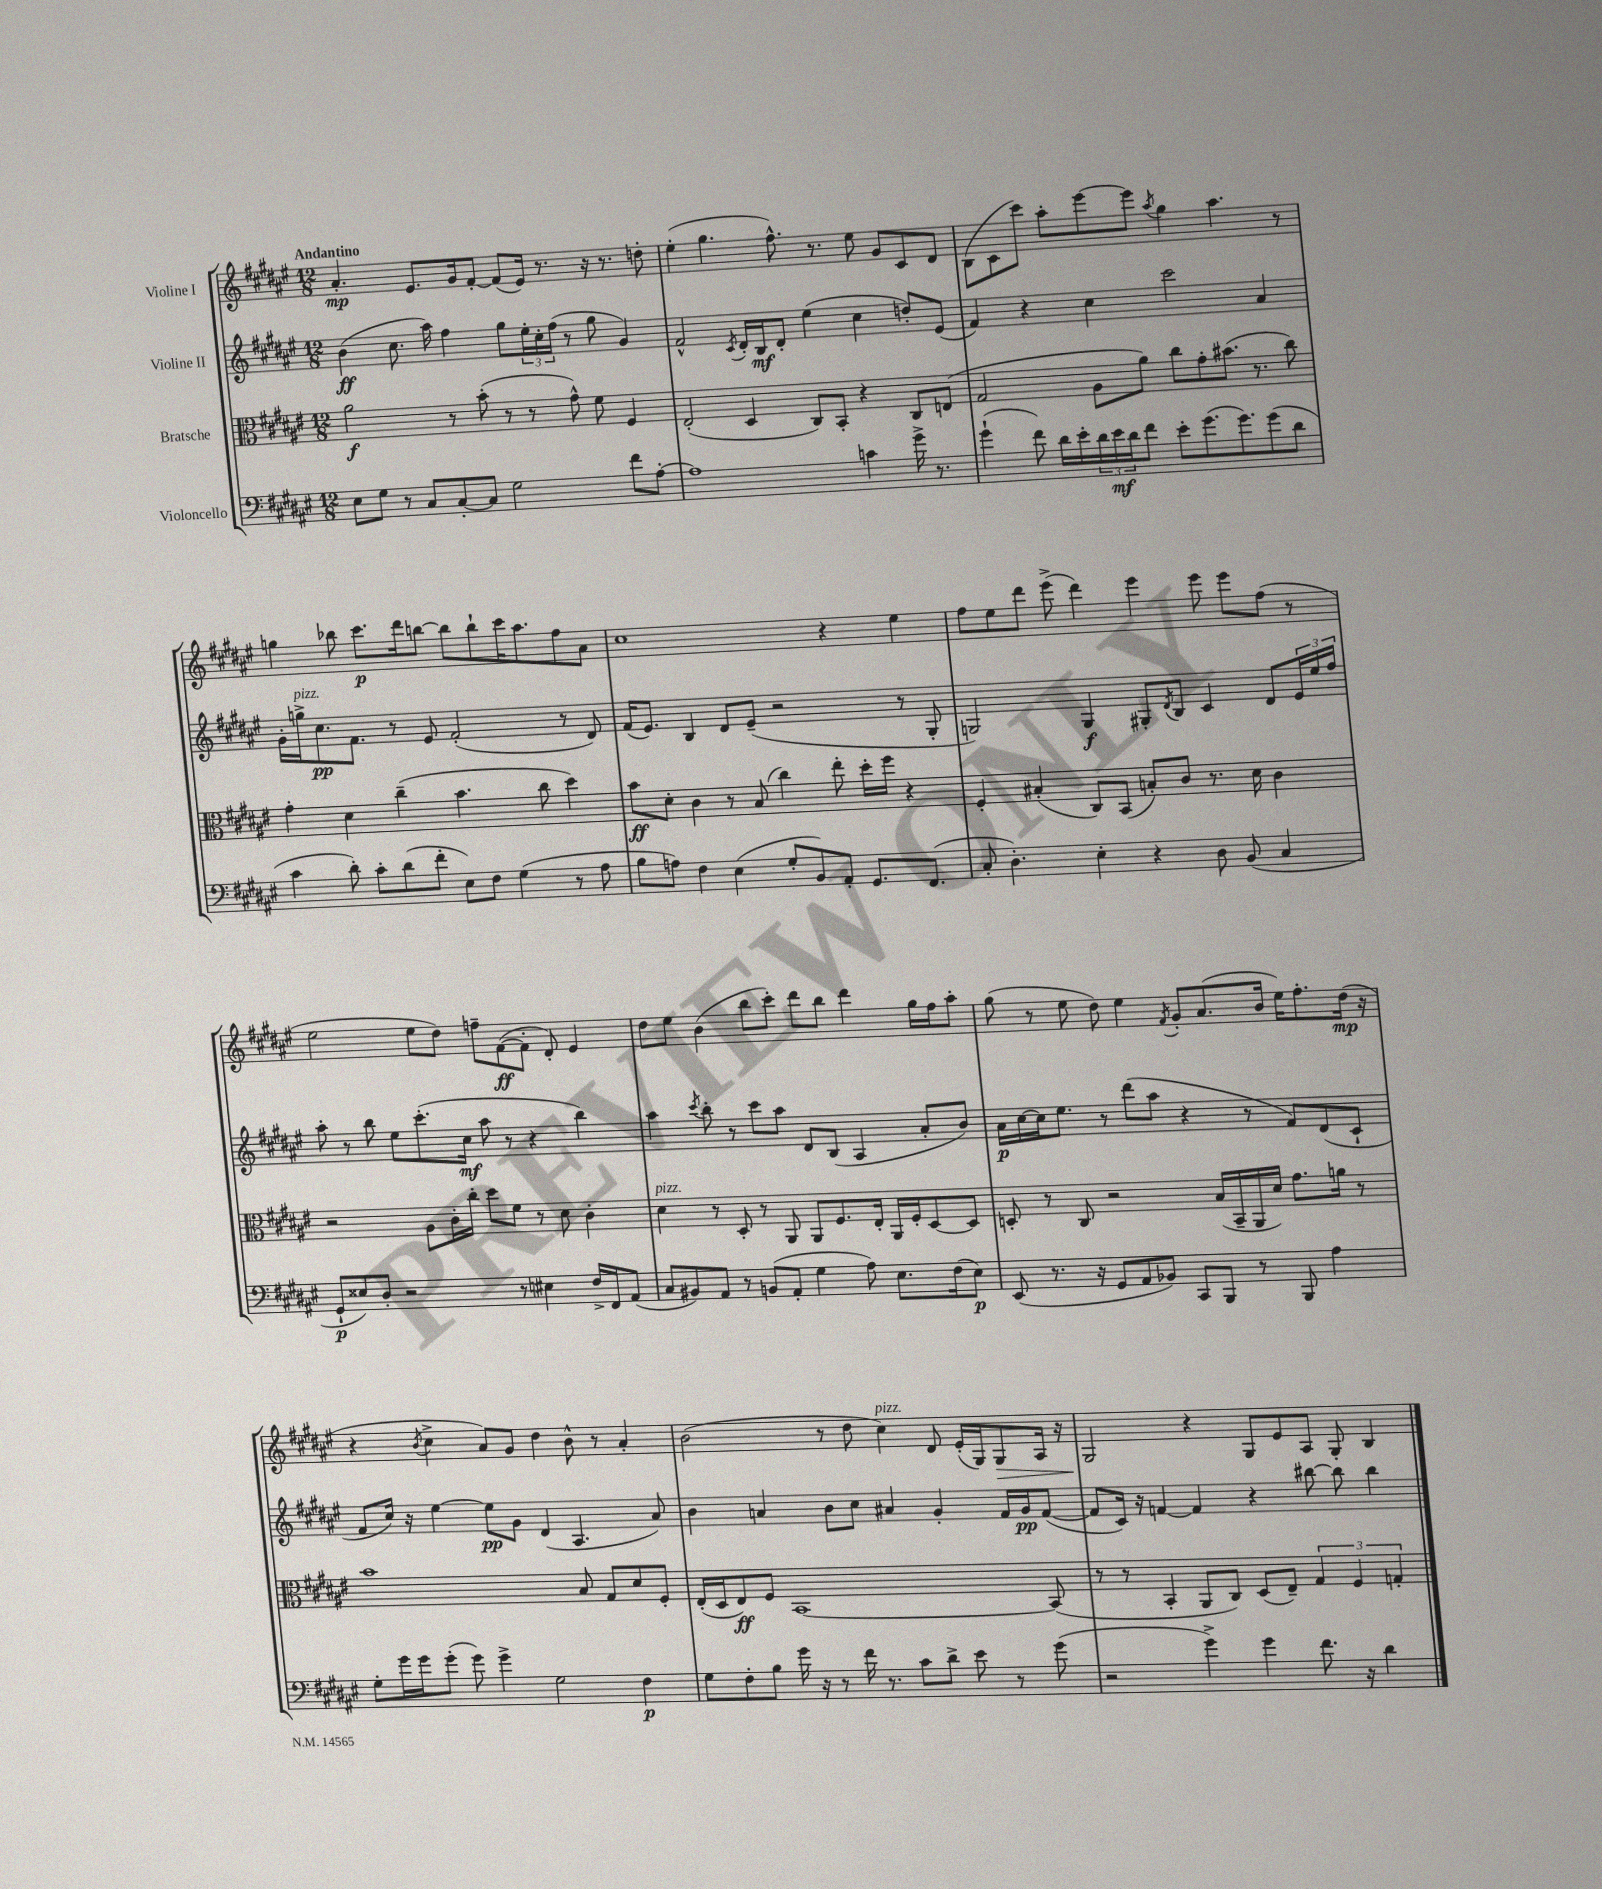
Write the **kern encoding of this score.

**kern	**kern	**kern	**kern
*staff4	*staff3	*staff2	*staff1
*clefF4	*clefC3	*clefG2	*clefG2
*k[f#c#g#d#a#e#]	*k[f#c#g#d#a#e#]	*k[f#c#g#d#a#e#]	*k[f#c#g#d#a#e#]
*M12/8	*M12/8	*M12/8	*M12/8
8E#	2a#	(4b	4.a#'
8G#	.	.	.
8r	.	8.cc#	.
8C#	.	.	8.e#
.	.	16aa#)	.
[8C#'	8r	4ff#	.
.	.	.	16g#
8C#]	(8b'	.	[8f#'
2G#	8r	8gg#	(8f#]
.	8r	24ee#'	16e#)
.	.	24cc#'	.
.	.	.	8.r
.	.	(24ff#	.
.	8g#^^)	8r	.
.	8f#	8gg#	16r
.	.	.	8.r
8f#	4F#	4g#)	.
[8A#'	.	.	8dd'
=	=	=	=
1A#]	(2E#'	2f#^^	(4ee#'
.	.	.	4.gg#
.	.	8qc#	.
.	4D#	16d#'	.
.	.	16B	.
.	.	8d#'	8.ff#^^)
.	8C#)	(4ee#	.
.	.	.	8.r
.	8BB'	.	.
4c	4r	4cc#	8ee#
.	.	.	8g#
16g#^	8C#	8dd')	8c#
8.r	.	.	.
.	(8E	(8e#	8d#
=	=	=	=
(4g#`	2G#	4f#)	(8B
.	.	.	8c#
8f#)	.	4r	8ccc#)
16d#	.	.	8aa#'
16e#'	.	.	.
24d#	8A#	4cc#	[8eee#
24e#	.	.	.
24d#	.	.	.
8f#	8a#)	.	8eee#]
.	.	.	8qaa#
8e#'	8cc#	2ccc#	4gg#
(8.g#	8g#'	.	.
.	(8.b#	.	4.aa#
8.g#)	.	.	.
.	8.r	.	.
(8g#	.	4a#	.
8d#	8cc#)	.	8r
=	=	=	=
4c#	4g#'	16g#'	4gg
.	.	16gg^	.
.	.	8.cc#	.
8d#')	4d#	.	8bb-
.	.	8.f#	.
8c#'	.	.	8.ccc#
(8d#	(4cc#~	8r	.
.	.	.	16ddd#
8f#'	.	8e#	[8bb
8E#)	4.b	(2f#'	8bb]
8F#	.	.	8bb`
(4G#	.	.	16ccc#
.	.	.	8.aa#
.	8cc#	.	.
8r	4dd#)	8r	8ff#
8A#	.	8d#)	8a#
=	=	=	=
8B	8b	(16f#	1cc#
.	.	8.e#)	.
8A)	8d#'	.	.
4F#	4c#	4B	.
(4E#	8r	8d#	.
.	(8B	(8e#~	.
8G#'	4cc#)	2r	.
8BB)	.	.	.
8AA#'	8ee#'	.	4r
8.GG#	16dd#'	.	.
.	16ff#	.	.
.	4r	8r	4ee#
(8.FF#	.	.	.
.	.	8G#'	.
=	=	=	=
8C#'	4F#'	2G)	8ff#
4.D#')	.	.	8ee#
.	(4B#'	.	8ddd#
.	.	.	(8eee#^
4E#'	8C#)	4G	4ddd#)
.	(8BB	.	.
4r	8B')	8G#'	4eee#
.	.	8qd#	.
.	8c#	8B	.
8D#	8.r	4c#	8eee#
(8BB	.	.	8eee#
.	16d#	.	.
4C#	4c#	8d#	(8ff#
.	.	24e#	8r
.	.	24ee#	.
.	.	24ff#	.
=	=	=	=
8GG#`	2r	8aa#'	2ee#
8E##)	.	8r	.
8D#'	.	8bb	.
2r	.	8ee#	.
.	8A#	(8.ccc#'	8ee#
.	16c#'	.	8dd#)
.	16cc#'	16cc#	.
.	8dd#	8aa#	8ff~
8r	8f#	8r	([8f#
4E#	8r	4r	8f#']
.	8d#	.	8d#')
16F#^	4c#'	4bb)	4e#
16FF#	.	.	.
(8AA#	.	.	.
=	=	=	=
8C#	4d#	4aa#	8dd#
8BB#)	.	.	8ee#
.	.	8qccc#	.
8AA#	8r	8bb'	(4b
8r	8D#'	8r	.
(8BB	8r	8ccc#	8bb
8AA#'	8AA#	8aa#	8ccc#')
4G#	8AA#	8d#	8ddd#
.	8.F#	(8B	8bb
8A#)	.	4A#	4ddd#
.	16E#'	.	.
8.E#	16AA#	.	.
.	16F#'	.	.
.	[8D#	8a#'	16gg#
(16F#	.	.	16ff#
8E#)	8D#]	8b)	8aa#'
=	=	=	=
(8EE#	8D'	16a#	(8gg#
.	.	[16cc#	.
8.r	8r	16cc#]	8r
.	.	8.ee#	.
.	8C#	.	8ee#
16r	.	.	.
8GG#	2r	8r	8dd#)
8AA#	.	(8ddd#	4ee#
8BB-)	.	8aa#	.
.	.	.	8qf#
8CC#	.	4r	8g#'
8BBB	(16B	.	(8.a#
.	16BB~	.	.
8r	16AA#	8r	.
.	16d#)	.	16b
8BBB	8.g#	8f#)	16ee#)
.	.	.	8.ff#'
4A#	.	(8d#	.
.	16a	.	.
.	8r	8c#`	(16dd#
.	.	.	16r
=	=	=	=
8G#'	1b	8f#	4r
16g#	.	16cc#)	.
16g#	.	16r	.
.	.	.	8qb
(8g#'	.	[4ee#	4cc#^
8g#)	.	.	.
4g#^	.	8ee#]	8a#)
.	.	8g#	8g#
2G#	.	(4d#	4dd#
.	8B	4.A#	8b^^
.	8G#	.	8r
4F#	8d#	.	4a#'
.	8F#'	8a#)	.
=	=	=	=
8G#	(16E#'	4b	(2b
.	16D#	.	.
8F#'	8E#)	.	.
8B	8F#	4a	.
16g#	[1BB	.	.
16r	.	.	.
8r	.	8b	8r
16f#	.	8cc#	8dd#
8.r	.	.	.
.	.	4a#	4cc#)
8c#	.	.	.
8d#^	.	4g#'	8d#
8e#	.	.	(16e#'
.	.	.	16G#)
8r	.	16f#	8G#
.	.	16g#	.
(8g#	(8BB]	([8f#	16A#
.	.	.	16r
=	=	=	=
2r	8r	8f#]	2G#
.	8r	16c#)	.
.	.	16r	.
.	4BB'	[4f	.
4g#^)	8AA#	4f]	4r
.	8C#)	.	.
4g#	(8D#	4r	8G#
.	8E#~)	.	8e#
8.f#	6G#	[8bb#	8A#
.	.	8bb#]	8G#'
.	6F#	.	.
16r	.	.	.
4d#	.	4bb#	4B
.	6G'	.	.
==	==	==	==
*-	*-	*-	*-
